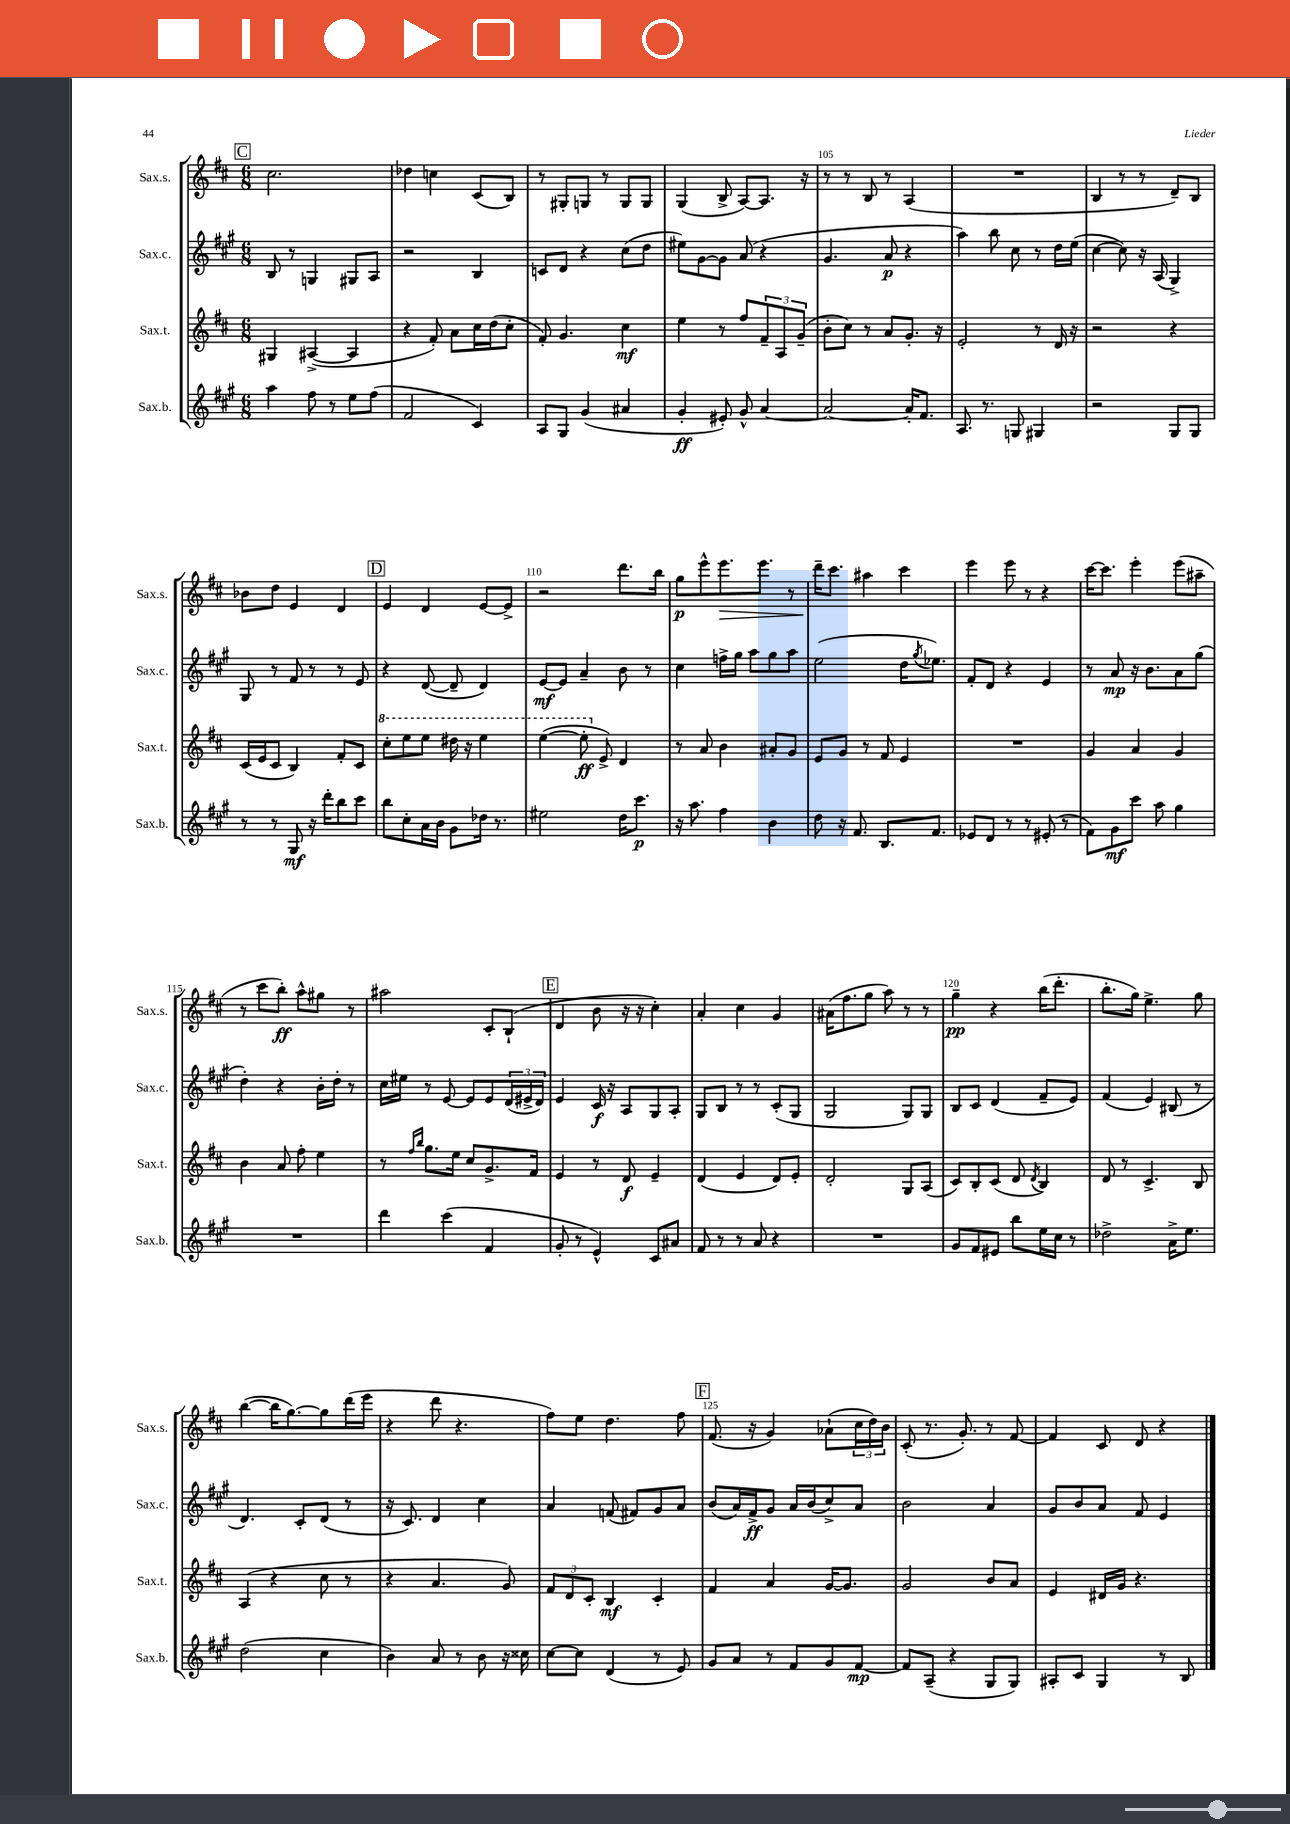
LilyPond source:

<<
\new StaffGroup <<
\new Staff = "s0" \with { instrumentName = "Sax.s." shortInstrumentName = "Sax.s." } {
    \clef treble \key d \major \numericTimeSignature \time 6/8
    \mark \markup { \box "C" } cis''2. |
    des''4 c''4 cis'8( b8) |
    r8 gis8-. g8 r8 g8 g8 |
    g4( b8-> a8~) a8. r16 |
    r8 r8 b8 r8 a4( |
    R2. |
    b4 r8 r8 d'8--) b8 |
    bes'8 d''8 e'4 d'4 |
    \mark \markup { \box "D" } e'4 d'4 e'8~ e'8-> |
    r2 d'''8. b''16 |
    g''8\p e'''8-^ e'''8.\> e'''8. r8 |
    d'''16--\! cis'''8. ais''4 cis'''4 |
    e'''4 e'''8 r8 r4 |
    cis'''16~ cis'''8. e'''4-. e'''8( ais''8-- |
    r8 cis'''8 b''8-.\ff) a''8-^ gis''8 r8 |
    ais''2 cis'8-. b8-!( |
    \mark \markup { \box "E" } d'4 b'8 r16 r16 cis''4-.) |
    a'4-. cis''4 g'4 |
    ais'16( fis''8. g''8 a''8) r8 r8 |
    g''4--\pp r4 b''16( d'''8.-. |
    b''8.-. g''16) e''4.-> g''8 |
    b''4~( b''16 g''8.~) g''8 d'''16( e'''16 |
    r4 d'''8 r4. |
    fis''8) e''8 d''4. fis''8 |
    \mark \markup { \box "F" } fis'8.( r16 g'4) aes'8-!( \tuplet 3/2 { cis''16 d''16) b'16 } |
    cis'8-.( r8. g'8.-.) r8 fis'8~ |
    fis'4 cis'8 d'8 r4 \bar "|." |
}
\new Staff = "s1" \with { instrumentName = "Sax.c." shortInstrumentName = "Sax.c." } {
    \clef treble \key a \major \numericTimeSignature \time 6/8
    \mark \markup { \box "C" } b8 r8 g4 gis8 a8 |
    r2 b4 |
    c'8 d'8 r4 cis''8( d''8 |
    eis''8) gis'8~ gis'8 a'8( r4 |
    gis'4. a'8\p r4 |
    a''4) b''8 cis''8 r8 d''16 e''16( |
    cis''4~ cis''8) r16 a16( gis4->) |
    gis8 r8 fis'8 r8 r8 e'8 |
    \mark \markup { \box "D" } r4 d'8~( d'8-- d'4) |
    e'8~\mf e'8 a'4-- b'8 r8 |
    cis''4 f''16-> gis''16 a''8 gis''8 a''8 |
    e''2( d''16 \acciaccatura { gis''8 } ees''8.) |
    fis'8-. d'8 r4 e'4 |
    r8 a'8\mp r16 b'8. a'8 gis''8( |
    d''4-.) r4 b'16-. d''16-. r8 |
    cis''16 eis''16 r8 e'8~ e'8 e'8 \tuplet 3/2 { d'16( eis'16-> d'16) } |
    \mark \markup { \box "E" } e'4 cis'16\f r16 a8 gis8 a8-. |
    gis8 b8 r8 r8 cis'8-.( gis8 |
    gis2 gis8) gis8 |
    b8 cis'8 d'4( fis'8-- e'8) |
    fis'4( e'4) bis8( r8 |
    d'4.) cis'8-. d'8( r8 |
    r16 cis'8.) d'4 cis''4 |
    a'4 f'8( fis'8) gis'8 a'8 |
    \mark \markup { \box "F" } b'8( a'16) fis'16->\ff gis'8 a'16 b'16( cis''8->) a'8 |
    b'2 a'4 |
    gis'8 b'8 a'8 fis'8 e'4 \bar "|." |
}
\new Staff = "s2" \with { instrumentName = "Sax.t." shortInstrumentName = "Sax.t." } {
    \clef treble \key d \major \numericTimeSignature \time 6/8
    \mark \markup { \box "C" } gis4 ais4~->( ais4 |
    r4 fis'8-.) a'8 cis''16 d''16( cis''8-. |
    fis'8-.) g'4. cis''4\mf |
    e''4 r8 fis''8 \tuplet 3/2 { fis'8-- a8 g'8--( } |
    b'8-. cis''8) r8 a'8 g'8.-. r16 |
    e'2-. r8 d'16 r16 |
    r2 r4 |
    cis'16( e'16 cis'8 b4) fis'8-. cis'8 |
    \mark \markup { \box "D" } \ottava #1 cis'''8-. e'''8 e'''8 dis'''16 r16 e'''4 |
    e'''4~( e'''8-.\ff \ottava #0 e'8->) d'4 |
    r8 a'8 b'4 ais'8-. g'8 |
    e'8 g'8 r8 fis'8 e'4 |
    R2. |
    g'4 a'4 g'4 |
    b'4 a'8 fis''8-. e''4 |
    r8 \grace { fis''16 b''16 } g''8. e''16 cis''8 g'8.-> fis'16 |
    \mark \markup { \box "E" } e'4 r8 d'8\f e'4-- |
    d'4( e'4 d'8) e'8-. |
    d'2-. g8 a8( |
    cis'8) b8-. cis'8( d'8 \acciaccatura { d'8 } b4) |
    d'8 r8 cis'4.-> b8 |
    a4( r4 cis''8 r8 |
    r4 a'4. g'8) |
    \tuplet 3/2 { fis'8 d'8 cis'8-. } b4\mf cis'4-. |
    \mark \markup { \box "F" } fis'4 a'4 g'16~ g'8. |
    g'2 b'8 a'8 |
    e'4 dis'16 g'16 r4. \bar "|." |
}
\new Staff = "s3" \with { instrumentName = "Sax.b." shortInstrumentName = "Sax.b." } {
    \clef treble \key a \major \numericTimeSignature \time 6/8
    \mark \markup { \box "C" } a''4 fis''8 r8 e''8 fis''8( |
    fis'2 cis'4) |
    a8 gis8 gis'4( ais'4 |
    gis'4-.\ff eis'8-.) gis'8-^ a'4~ |
    a'2~ a'16-. fis'8. |
    a8. r8. g8 gis4 |
    r2 gis8 gis8 |
    r8 r8 gis8\mf r16 d'''16-. b''8 cis'''8 |
    \mark \markup { \box "D" } b''8 cis''8-. a'16 b'16 gis'8 des''16 r8. |
    eis''2 d''16 cis'''8.\p |
    r16 a''8. fis''4 b'4 |
    d''8 r16 fis'8. b8. fis'8. |
    ees'8 d'8 r8 r8 eis'8-.( r8 |
    fis'8) gis'8\mf cis'''8 a''8 gis''4 |
    R2. |
    d'''4 cis'''4( fis'4 |
    \mark \markup { \box "E" } gis'8-. r8 e'4-^) cis'8 ais'8 |
    fis'8 r8 r8 a'8 r4 |
    R2. |
    gis'8 fis'8 eis'8 b''8 e''16 cis''16 r8 |
    des''2-> a'16-> e''8. |
    d''2( cis''4 |
    b'4) a'8 r8 b'8 r16 cisis''16 |
    cis''8~ cis''8 d'4( r8 e'8) |
    \mark \markup { \box "F" } gis'8 a'8 r8 fis'8 gis'8 fis'8~\mp |
    fis'8 a8--( r4 gis8 gis8) |
    ais8-. cis'8 gis4 r8 b8 \bar "|." |
}
>>
>>
\layout { \context { \Score currentBarNumber = #101 \override BarNumber.break-visibility = ##(#f #t #t) barNumberVisibility = #(every-nth-bar-number-visible 5) } }
